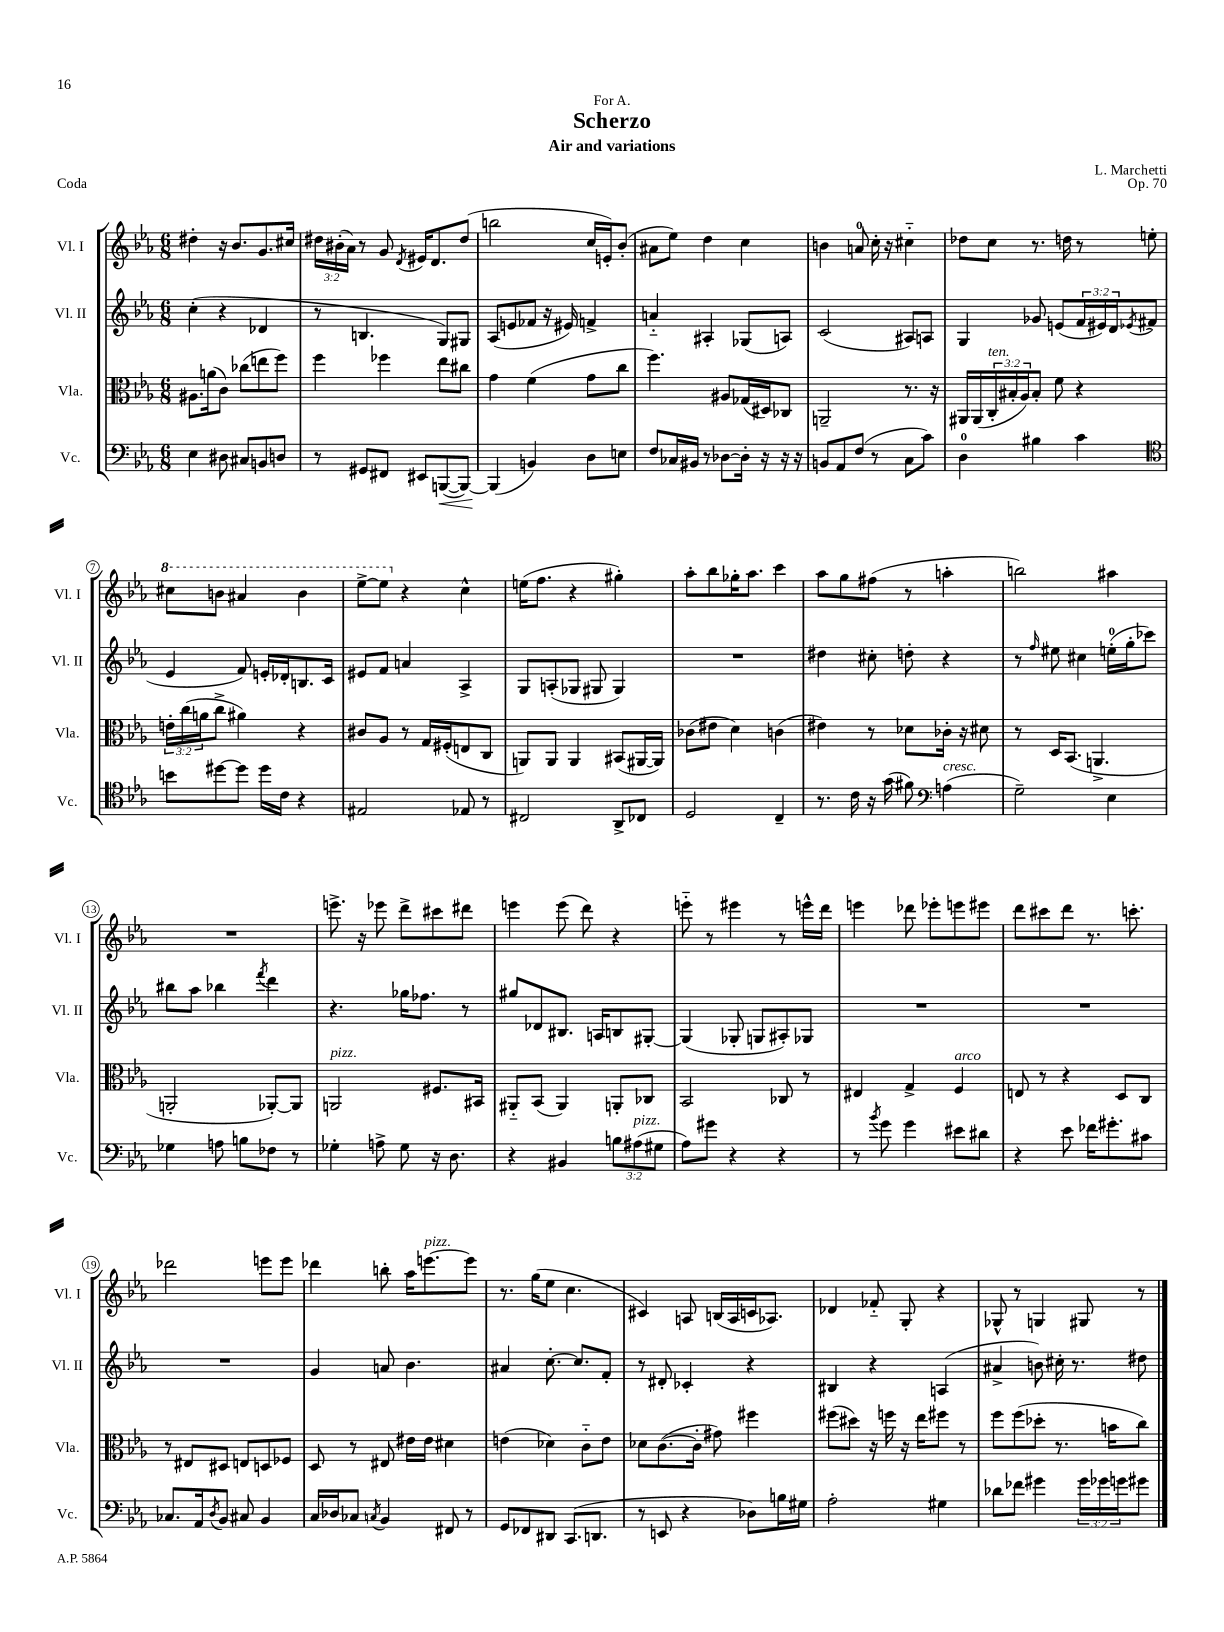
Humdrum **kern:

**kern	**kern	**kern	**kern
*staff4	*staff3	*staff2	*staff1
*clefF4	*clefC3	*clefG2	*clefG2
*k[b-e-a-]	*k[b-e-a-]	*k[b-e-a-]	*k[b-e-a-]
*M6/8	*M6/8	*M6/8	*M6/8
4E-	8.A#	(4cc'	4dd#'
.	(16a	.	.
8D#	8c)	4r	16r
.	.	.	8.b-
8C#	(8cc-	.	.
8BB	8ee	4d-	8.g
8D	8ff)	.	.
.	.	.	16cc#
=	=	=	=
8r	4ff	8r	24dd#
.	.	.	(24b#'
.	.	.	24a-)
8GG#	.	4.B	8r
8FF#	4ff-	.	8g
.	.	.	8qd
8EE#	.	.	16e#
.	.	.	8.d
([8BBB	8ee-	8G)	.
8BBB_)	8cc#	8G#	(8dd#
=	=	=	=
(4BBB]	4g	(8A-	2bb
.	.	8e	.
4BB)	(4f	8f-	.
.	.	16r	.
.	.	16e#)	.
8D	8g	4f^	16cc
.	.	.	16e')
8E	8cc	.	(8b-'
=	=	=	=
8F	4.ff)	4a'~	8a#
16C-	.	.	8ee-)
16BB#	.	.	.
8r	.	4A#'	4dd
[8D-	8A#	.	.
16D-']	(16G-	(8G-	4cc
16r	16D#)	.	.
16r	8C-	8A)	.
16r	.	.	.
=	=	=	=
8BB	2AA~	(2c	4b
8AA-	.	.	.
(8F	.	.	8a
8r	.	.	16cc'
.	.	.	16r
8C	8.r	8A#)	4cc#'~
8c)	.	8A	.
.	16r	.	.
=	=	=	=
4D	16AA#	4G	8dd-
.	(16AA#	.	.
.	24C'	.	8cc
.	24B#'	.	.
.	24A-)	.	.
4B#	8B#'	8g-	8.r
.	8f	(8e	.
.	.	.	16dd
4c	4r	24f	8r
.	.	24e#)	.
.	.	24d	.
.	.	8qe-	.
.	.	(8f#	8ee'
=	=	=	=
*clefC4	*	*	*
8b	24e'	4e-	8ccc#
.	(24cc	.	.
.	24a	.	.
[8dd#	8cc^	.	8bb
8dd#]	4a#)	8f)	4aa#
16dd#	.	16e'	.
16c	.	16d-'	.
4r	4r	8.B	4bb
.	.	16c	.
=	=	=	=
2E#	8c#	8e#	[8eee-^
.	8A-	8f	8eee-]
.	8r	4a	4r
.	16G	.	.
.	(16F#'	.	.
8E-	8E	4A-^	4cc^^
8r	8C	.	.
=	=	=	=
2C#	8AA)	8G	(16ee
.	.	.	8.ff
.	8AA	(8A'	.
.	4AA	8G-	4r
.	.	8G#	.
8AA-^	(8BB#	4G#)	4gg#')
8C-	[16AA#	.	.
.	16AA#])	.	.
=	=	=	=
2D	(8c-	2.r	8aa-'
.	8e#	.	8bb-
.	4d)	.	16gg-'
.	.	.	8.aa-
4C~	(4c	.	4ccc
=	=	=	=
8.r	4e#)	4dd#	8aa-
.	.	.	8gg
16c	.	.	.
16r	8r	8cc#'	(8ff#
(16g	.	.	.
8f#)	8d-	8dd'	8r
*clefF4	*	*	*
(4A	16c-'	4r	4aa'
.	16r	.	.
.	8d#	.	.
=	=	=	=
2G~)	8r	8r	2bb)
.	.	16qqff	.
.	16D	8ee#	.
.	(8.BB-	.	.
.	.	4cc#	.
.	4.AA^	.	.
4E-	.	(16ee'	4aa#
.	.	16gg'	.
.	.	8ccc-)	.
=	=	=	=
4G-	2AA'	8bb#	2.r
.	.	8aa-	.
8A	.	4bb-	.
8B	.	.	.
.	.	8qfff	.
8F-	[8AA-')	4ddd	.
8r	8AA-]	.	.
=	=	=	=
4G-'	2AA	4.r	8.eee^
.	.	.	16r
8A^	.	.	8eee-
8G-	.	16gg-	8ddd^
.	.	8.ff-	.
16r	8.F#	.	8ccc#
8.D	.	.	.
.	.	8r	8ddd#
.	16BB#	.	.
=	=	=	=
4r	8AA#'~	8gg#	4eee
.	(8BB-	8d-	.
4BB#	4AA#)	8.B#	(8eee
.	.	.	8ddd)
.	.	16A	.
12B	8AA'	8B	4r
(12A#	.	.	.
.	8C-	[8G#'	.
12G#	.	.	.
=	=	=	=
8A-)	2BB-	(4G#]	8eee'~
8g#	.	.	8r
4r	.	8G-'	4eee#
.	.	8G	.
4r	8C-	8A#')	8r
.	8r	8G-	16eee^^
.	.	.	16ddd
=	=	=	=
8r	4E#	2.r	4eee
8qb-	.	.	.
8g	.	.	.
4g	4G^	.	8ddd-
.	.	.	8eee-'
8e#	4F	.	8eee
8d#	.	.	8eee#
=	=	=	=
4r	8E	2.r	8ddd
.	8r	.	8ccc#
8e-	4r	.	8ddd
16f-	.	.	8.r
8.g#'	.	.	.
.	8D	.	.
.	.	.	8.ccc'
8c#	8C	.	.
=	=	=	=
8.C-	8r	2.r	2ddd-
.	8E#	.	.
16AA-	.	.	.
8qD	.	.	.
8BB-	8D#	.	.
8C#	8E	.	.
4BB-	8D	.	8eee
.	8F-	.	8eee
=	=	=	=
16C	8D	4g	4ddd-
16D-	.	.	.
8C-	8r	.	.
8qC	.	.	.
4BB-	8E#	8a	8bb'
.	16e#	4.b-	16aa-
.	16e#	.	[8.eee
8FF#	4d#	.	.
8r	.	.	8eee]
=	=	=	=
8GG	(4e	4a#	8.r
8FF-	.	.	.
.	.	.	(16gg
8DD#	4d-)	[8.cc'	8ee-
(8.CC	.	.	4.cc
.	.	8.cc]	.
.	8c'~	.	.
8.DD	.	.	.
.	8e	8f'	.
=	=	=	=
8r	8d-	8r	4c#)
8EE	([8.c	8d#'	.
4r	.	4c-'	8A
.	16c']	.	.
.	8g#)	.	(16B
.	.	.	16A
8D-)	4ff#	4r	16c
.	.	.	8.A-)
16B	.	.	.
16G#	.	.	.
=	=	=	=
2A-'	(8ff#	4B#	4d-
.	8dd#)	.	.
.	16r	4r	8f-'~
.	16ff	.	.
.	16r	.	8G'
.	16ee-	.	.
4G#	8ff#	(4A	4r
.	8r	.	.
=	=	=	=
8d-	8ff	4a#^	8G-^^
8f-	(8ff	.	8r
4g#	8dd-'	8b)	4G
.	8.r	16cc#'	.
.	.	8.r	.
24g#	.	.	8G#
24g-	.	.	.
.	16b	.	.
24g	.	.	.
8g#	8cc)	8dd#	8r
==	==	==	==
*-	*-	*-	*-
